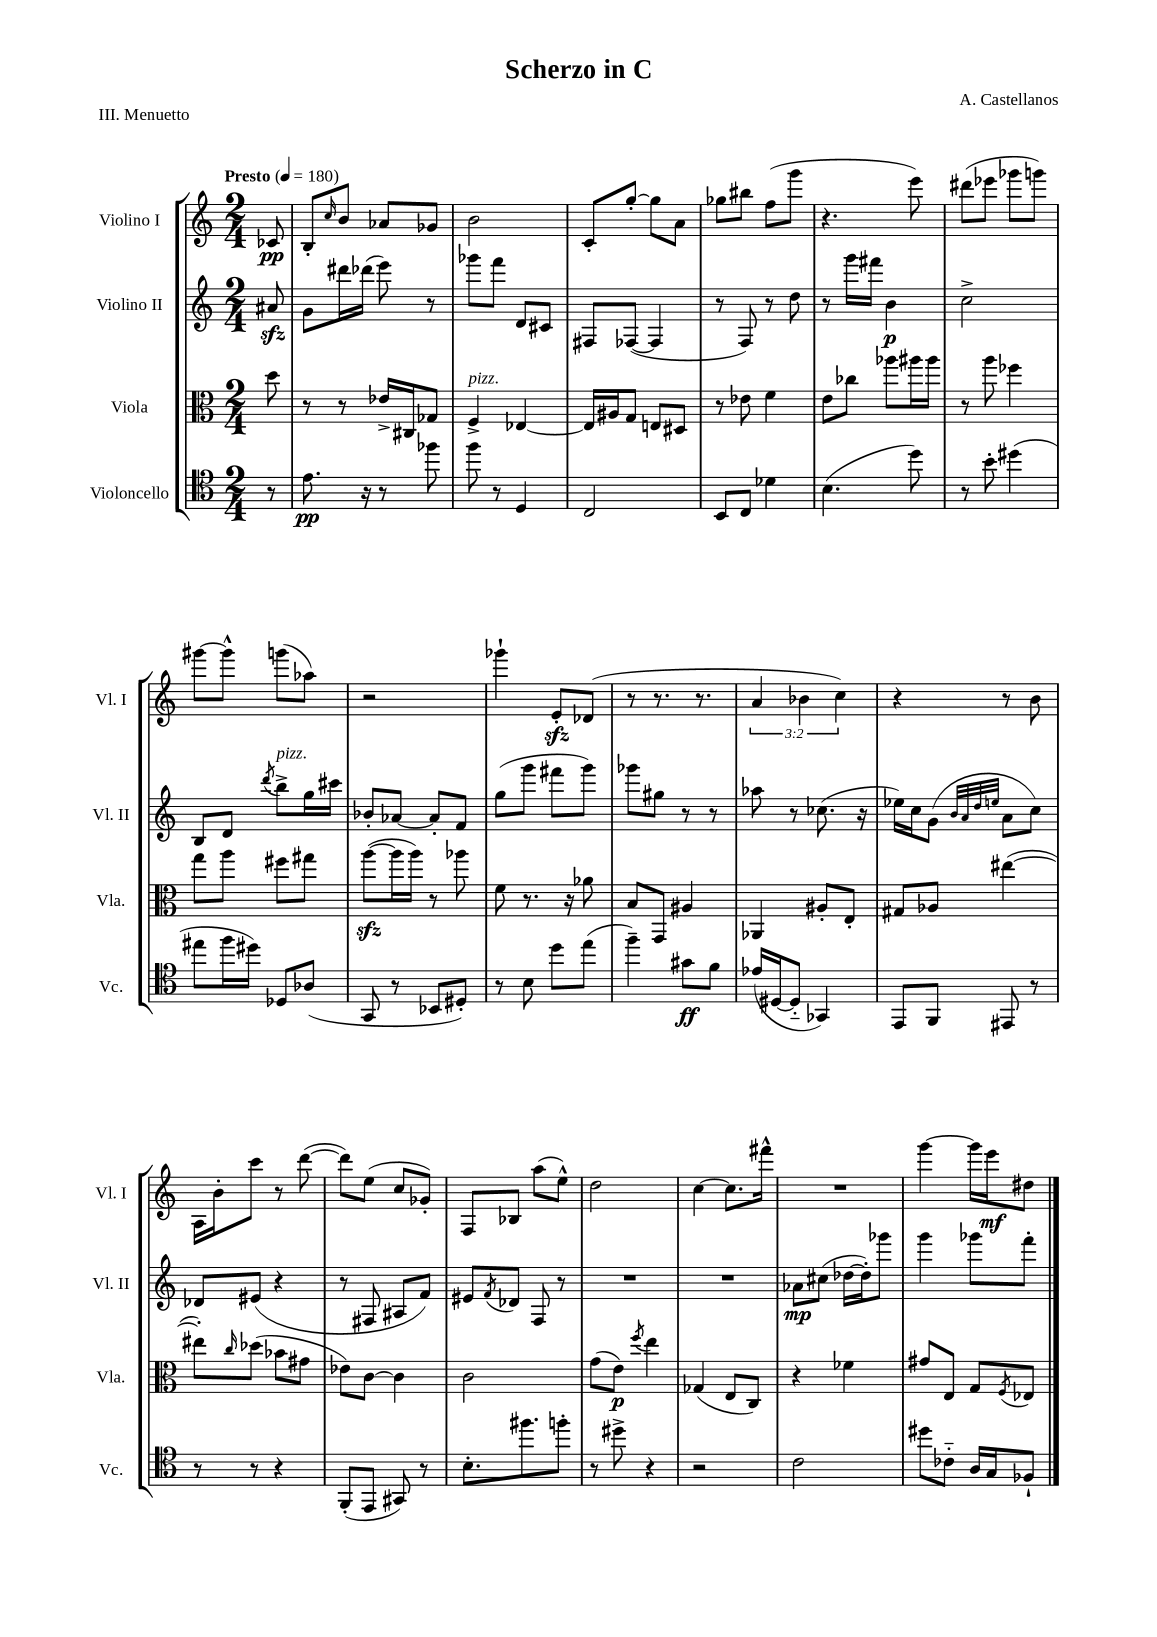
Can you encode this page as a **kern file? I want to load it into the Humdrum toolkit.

**kern	**kern	**kern	**kern
*staff4	*staff3	*staff2	*staff1
*clefC4	*clefC3	*clefG2	*clefG2
*k[]	*k[]	*k[]	*k[]
*M2/4	*M2/4	*M2/4	*M2/4
*MM180	*MM180	*MM180	*MM180
8r	8dd	8a#	8c-
=	=	=	=
8.e	8r	8g	8B'
.	.	.	16qqcc
.	8r	16ddd#	8b
16r	.	(16ddd-	.
8r	16e-^	8eee)	8a-
.	16C#	.	.
8ff-	8G-	8r	8g-
=	=	=	=
8ff	4F^	8ggg-	2b
8r	.	8fff	.
4D	[4E-	8d	.
.	.	8c#	.
=	=	=	=
2C	16E-]	8F#	8c'
.	16A#	.	.
.	8G	([8F-	[8gg'
.	8E	4F-]	8gg]
.	8D#	.	8a
=	=	=	=
8BB	8r	8r	8gg-
8C	8e-	8F)	8bb#
4d-	4f	8r	(8ff
.	.	8dd	8ggg
=	=	=	=
(4.B	8e	8r	4.r
.	8cc-	16ggg	.
.	.	16fff#	.
.	8aa-	4b	.
8dd)	16aa#	.	8eee)
.	16aa#	.	.
=	=	=	=
8r	8r	2cc^	(8ddd#
8b'	8aa	.	8eee-
(4dd#	4ff-	.	8ggg-
.	.	.	8ggg)
=	=	=	=
8ee#	8gg	8B	[8ggg#
16ff	8aa	8d	8ggg#^^]
16dd#)	.	.	.
.	.	8qddd	.
8D-	8ff#	8bb^	(8ggg
(8A-	8gg#	16gg	8aa-)
.	.	16ccc#	.
=	=	=	=
8GG	([8aa	8b-'	2r
8r	16aa]	[8a-	.
.	16aa)	.	.
8BB-	8r	8a-']	.
8D#')	8aa-	8f	.
=	=	=	=
8r	8f	(8gg	4ggg-`
8B	8.r	8ggg	.
8dd	.	8fff#	8e'
.	16r	.	.
(8ee	8a-	8ggg)	(8d-
=	=	=	=
4ff~)	8B	8ggg-	8r
.	8GG	8gg#	8.r
8g#	4A#	8r	.
.	.	.	8.r
8f	.	8r	.
=	=	=	=
(16e-	4AA-	8aa-	6a
[16D#	.	.	.
8D#'~]	.	8r	.
.	.	.	6b-
4GG-)	8A#'	(8.cc-	.
.	.	.	6cc)
.	8E'	.	.
.	.	16r	.
=	=	=	=
8EE	8G#	16ee-)	4r
.	.	16cc	.
8FF	8A-	(8g	.
.	.	32qqb	.
.	.	32qqa	.
.	.	32qqdd	.
.	.	32qqee	.
8EE#	([4ee#	8a	8r
8r	.	8cc)	8b
=	=	=	=
8r	8ee#'])	8d-	16A
.	.	.	16b'
.	16qqcc	.	.
8r	(8dd-	(8e#	8ccc
4r	8b-	4r	8r
.	8g#	.	([8ddd
=	=	=	=
(8FF'	8e-)	8r	8ddd])
8EE	[8c	8F#	(8ee
8GG#)	4c]	8A#	8cc
8r	.	8f)	8g-')
=	=	=	=
8.B'	2c	8e#	8F
.	.	8qf	.
.	.	8d-	8B-
8.ff#	.	.	.
.	.	8F	(8aa
8ff'	.	8r	8ee^^)
=	=	=	=
8r	(8g	2r	2dd
8dd#^	8e)	.	.
.	8qff	.	.
4r	4ee	.	.
=	=	=	=
2r	(4G-	2r	[4cc
.	8E	.	8.cc]
.	8C)	.	.
.	.	.	16fff#^^
=	=	=	=
2c	4r	8a-	2r
.	.	(8cc#	.
.	4f-	[16dd-	.
.	.	16dd-'])	.
.	.	8ggg-	.
=	=	=	=
8dd#	8g#	4ggg	[4ggg
8c-'~	8E	.	.
16A	8G	8ggg-	16ggg]
16G	.	.	16eee
.	8qF	.	.
8F-`	8E-	8fff'	8dd#
==	==	==	==
*-	*-	*-	*-
